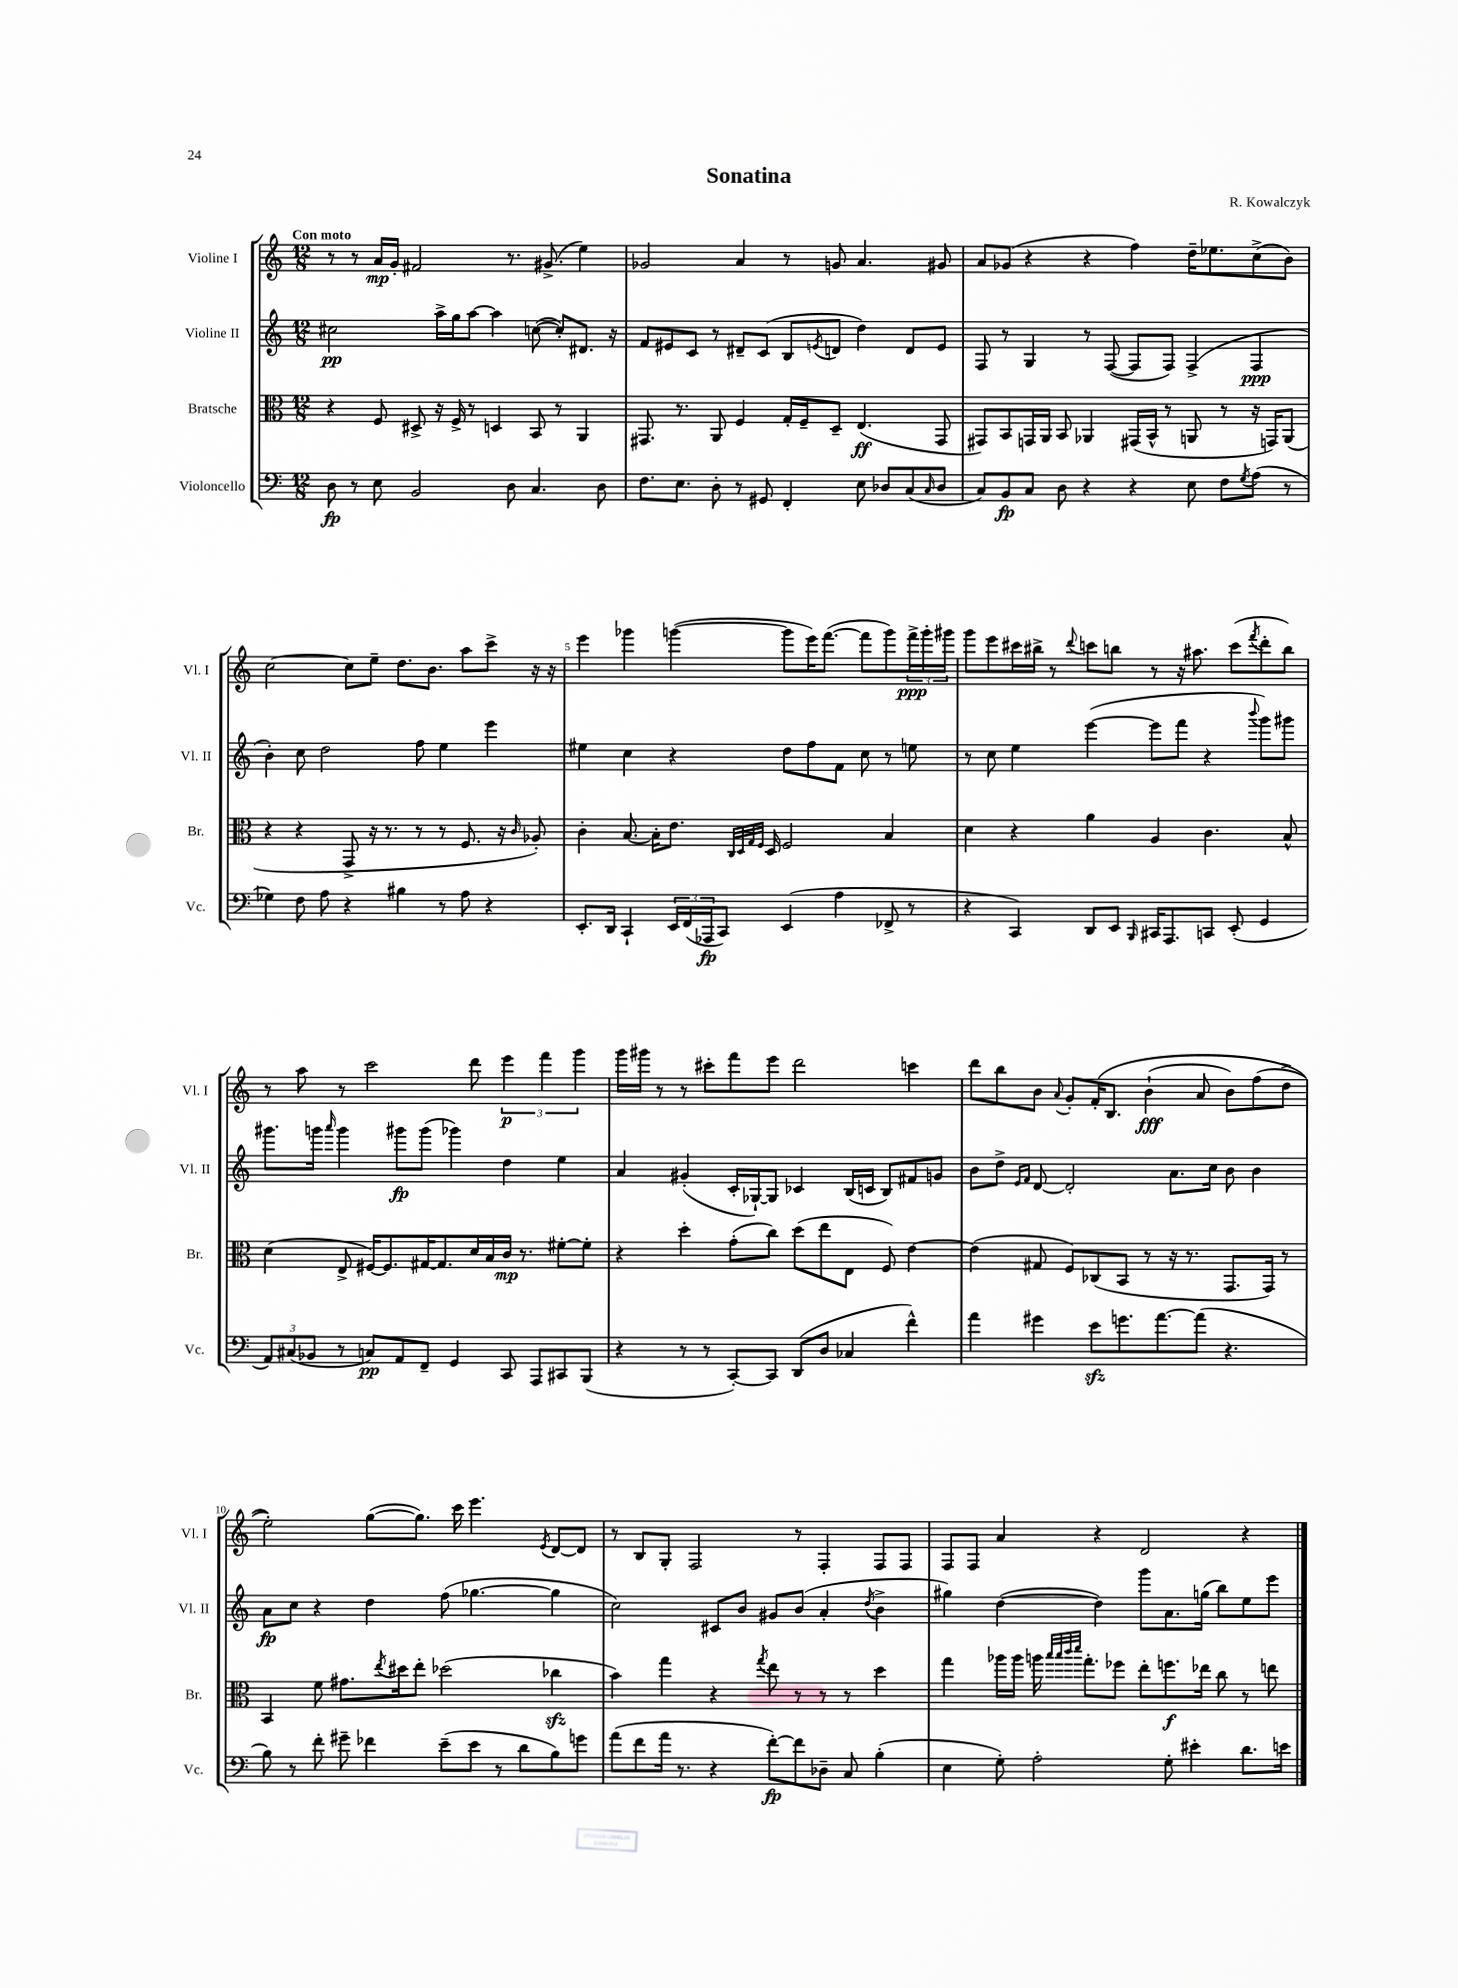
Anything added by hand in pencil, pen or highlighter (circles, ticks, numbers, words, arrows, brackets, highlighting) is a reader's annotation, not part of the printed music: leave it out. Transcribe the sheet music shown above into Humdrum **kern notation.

**kern	**dynam	**kern	**dynam	**kern	**dynam	**kern	**dynam
*part4	*part4	*part3	*part3	*part2	*part2	*part1	*part1
*staff4	*staff4	*staff3	*staff3	*staff2	*staff2	*staff1	*staff1
*I"Violoncello	*	*I"Bratsche	*	*I"Violine II	*	*I"Violine I	*
*I'Vc.	*	*I'Br.	*	*I'Vl. II	*	*I'Vl. I	*
*clefF4	*	*clefC3	*	*clefG2	*	*clefG2	*
*k[]	*	*k[]	*	*k[]	*	*k[]	*
*M12/8	*	*M12/8	*	*M12/8	*	*M12/8	*
=1	=1	=1	=1	=1	=1	=1	=1
!	!	!	!	!	!	!LO:TX:a:B:t=Con moto	!
8D\	fp	4r	.	2cc#X\	pp	8r	.
8r	.	.	.	.	.	8r	.
8E\	.	8F/	.	.	.	16a/LL	mp
.	.	.	.	.	.	16g'/JJ	.
2BB/	.	8D#X^/	.	.	.	2f#X/	.
.	.	16r	.	16aa^\LL	.	.	.
.	.	16F^/	.	16gg\J	.	.	.
.	.	8r	.	[8aa\J	.	.	.
.	.	4Dn/	.	4aa\]	.	.	.
8D\	.	.	.	.	.	8.r	.
4.C/	.	8BB/	.	([8ccn\	.	.	.
.	.	.	.	.	.	(8.g#X^/	.
.	.	8r	.	8cc'/L])	.	.	.
.	.	4AA/	.	8.d#X/J	.	4ee\)	.
8D\	.	.	.	.	.	.	.
.	.	.	.	16r	.	.	.
=2	=2	=2	=2	=2	=2	=2	=2
8.F\L	.	8.GG#X/	.	8f/L	.	2g-X/	.
.	.	.	.	8e#X/	.	.	.
8.E\J	.	8.r	.	.	.	.	.
.	.	.	.	8c/J	.	.	.
8D'\	.	8AA/	.	8r	.	.	.
8r	.	4F/	.	8d#X~/L	.	4a/	.
8GG#X/	.	.	.	(8c/J	.	.	.
4FF'/	.	16G'/LL	.	8B/L	.	8r	.
.	.	16F~/J	.	.	.	.	.
.	.	.	.	8qen/	.	.	.
.	.	8D~/J	.	8dn/J	.	8gn/	.
8E\	.	(4.E/	ff	4dd\)	.	4.a/	.
8D-X/L	.	.	.	.	.	.	.
(8C/	.	.	.	8d/L	.	.	.
16qqC/	.	.	.	.	.	.	.
8D-/J	.	8GG#/	.	8e/J	.	8g#X/	.
=3	=3	=3	=3	=3	=3	=3	=3
8C/L)	.	8GG#X/L)	.	8F/	.	8a/L	.
8BB/	fp	8BB/	.	8r	.	(8g-X/J	.
8C/J	.	16GGn/L	.	4G/	.	4r	.
.	.	16AA/JJ	.	.	.	.	.
8D\	.	8BB/	.	.	.	.	.
4r	.	4AA-X/	.	8r	.	4r	.
.	.	.	.	([8F/	.	.	.
4r	.	(16GG#X/LL	.	8F/L]	.	4ff\)	.
.	.	16BB^^/JJ	.	.	.	.	.
.	.	8r	.	8F/J)	.	.	.
8E\	.	8AAn/	.	(4F^/	.	16dd~\KL	.
.	.	.	.	.	.	8.ee-X\	.
8F\L	.	8r	.	.	.	.	.
8qG/	.	.	.	.	.	.	.
(8A\J	.	16r	.	4F/	ppp	(8cc^\	.
.	.	16GGn/KL)	.	.	.	.	.
8r	.	(8AA/J	.	.	.	8b\J)	.
!!LO:LB:g=z
=4	=4	=4	=4	=4	=4	=4	=4
4G-X\)	.	4r	.	4b'\)	.	[2cc\	.
8F\	.	4r	.	8cc\	.	.	.
8A\	.	.	.	2dd\	.	.	.
4r	.	8GG^/	.	.	.	8cc\L]	.
.	.	16r	.	.	.	8ee~\J	.
.	.	8.r	.	.	.	.	.
4B#X\	.	.	.	.	.	8.dd\L	.
.	.	8r	.	8ff\	.	.	.
.	.	.	.	.	.	8.b\J	.
8r	.	8r	.	4ee\	.	.	.
8A\	.	8.F/	.	.	.	8aa\L	.
4r	.	.	.	4eee\	.	8ccc^\J	.
.	.	16r	.	.	.	.	.
.	.	16qqc/	.	.	.	.	.
.	.	8A-X'/)	.	.	.	16r	.
.	.	.	.	.	.	16r	.
=5	=5	=5	=5	=5	=5	=5	=5
8.EE'/L	.	4c'\	.	4ee#X\	.	4eee\	.
16DD/Jk	.	.	.	.	.	.	.
4CC`/	.	[8.B/	.	4cc\	.	4ggg-X\	.
.	.	16B'\KL]	.	.	.	.	.
24EE/LL	.	8.e\J	.	4r	.	([4gggn\	.
(24FF/	.	.	.	.	.	.	.
24AAA-X/J	fp	.	.	.	.	.	.
8CC/J)	.	.	.	.	.	.	.
.	.	32qqC/LLL	.	.	.	.	.
.	.	32qqD/	.	.	.	.	.
.	.	32qqG/	.	.	.	.	.
.	.	32qqF/JJJ	.	.	.	.	.
.	.	16D/	.	.	.	.	.
(4EE/	.	2F/	.	8dd\L	.	8ggg\L]	.
.	.	.	.	8ff\	.	16eee\K)	.
.	.	.	.	.	.	([8.fff\J	.
4A\	.	.	.	8f\J	.	.	.
.	.	.	.	8cc\	.	8fff\L]	.
8FF-X^/	.	4B/	.	8r	.	8ggg\)	.
8r	.	.	.	8een\	.	24fff^\L	ppp
.	.	.	.	.	.	24ggg'\	.
.	.	.	.	.	.	24ggg#X\JJ	.
=6	=6	=6	=6	=6	=6	=6	=6
4r	.	4d\	.	8r	.	8ggg\L	.
.	.	.	.	8cc\	.	8eee\	.
4CC/)	.	4r	.	4ee\	.	16ccc#X\L	.
.	.	.	.	.	.	16bb#X^\JJ	.
.	.	.	.	.	.	8r	.
.	.	.	.	.	.	8qqddd/	.
8DD/L	.	4a\	.	([4eee\	.	8cccn\L	.
8EE/J	.	.	.	.	.	8bbn\J	.
16qqBBB/	.	.	.	.	.	.	.
16CC#X/KL	.	4A/	.	8eee\L]	.	8r	.
8.AAA/	.	.	.	.	.	.	.
.	.	.	.	8fff\J	.	16r	.
.	.	.	.	.	.	8.aa#X\	.
8CCn/J	.	4.c\	.	4r	.	.	.
(8EE'/	.	.	.	.	.	(8ccc\L	.
.	.	.	.	8qqbbb/	.	8qfff/	.
4GG/	.	.	.	8ggg\L)	.	8ddd'\	.
.	.	8B^^/	.	8ggg#X\J	.	8bb\J)	.
!!LO:LB:g=z
=7	=7	=7	=7	=7	=7	=7	=7
12AA/L)	.	(4d\	.	8.ggg#X\L	.	8r	.
(12C#X/	.	.	.	.	.	.	.
.	.	.	.	.	.	8aa\	.
12BB-X/J	.	.	.	.	.	.	.
.	.	.	.	16gggn\Jk	.	.	.
.	.	.	.	16qqaaa/	.	.	.
8r	.	8E^/	.	4ggg\	.	8r	.
8Cn/L)	pp	[16F#X/KL)	.	.	.	2ccc\	.
.	.	8.F#/]	.	.	.	.	.
8AA/	.	.	.	8ggg#X\L	fp	.	.
8FF~/J	.	[16G#X/K	.	(8ggg#\J	.	.	.
.	.	8.G#/]	.	.	.	.	.
4GG/	.	.	.	4ggg-X\)	.	.	.
.	.	16d/L	.	.	.	8ddd\	.
.	.	16B/	.	.	.	.	.
8CC/	.	16c/JJ	mp	4dd\	.	6eee\	p
.	.	8.r	.	.	.	.	.
8AAA/L	.	.	.	.	.	.	.
.	.	.	.	.	.	6fff\	.
8CC#X/	.	[8f#X'\L	.	4ee\	.	.	.
.	.	.	.	.	.	6ggg\	.
(8BBB/J	.	8f#'\J]	.	.	.	.	.
=8	=8	=8	=8	=8	=8	=8	=8
4r	.	4r	.	4a/	.	16ggg\LL	.
.	.	.	.	.	.	16ggg#X\JJ	.
.	.	.	.	.	.	8r	.
8r	.	4dd'\	.	(4g#X'/	.	8r	.
8r	.	.	.	.	.	8ccc#X'\L	.
[8CC'/L)	.	(8g'\L	.	16c'/LL	.	8fff\	.
.	.	.	.	[16G-X`/J)	.	.	.
8CC/J]	.	8cc\J)	.	8G-/J]	.	8eee\J	.
(8DD/L	.	(8dd\L	.	4c-X/	.	2ddd\	.
8D/J	.	8ee\	.	.	.	.	.
4C-X/	.	8E\J	.	(16B/LL	.	.	.
.	.	.	.	16cn/JJ	.	.	.
.	.	8F/)	.	8B/L)	.	.	.
4f^^\)	.	[4e\	.	8f#X/	.	4cccn\	.
.	.	.	.	8gn/J	.	.	.
=9	=9	=9	=9	=9	=9	=9	=9
4a\	.	(4e\]	.	8b\L	.	8ddd\L	.
.	.	.	.	8dd^\J	.	8bb\	.
.	.	.	.	16qqe/LL	.	.	.
.	.	.	.	16qqf/JJ	.	.	.
4g#X\	.	8G#X/	.	[8d/	.	8b\J	.
.	.	.	.	.	.	8qqa/	.
.	.	8F/L)	.	2d'/]	.	8g'/L	.
8ezz\L	.	(8C-X/	.	.	.	(16f'/K	.
.	.	.	.	.	.	8.B/J	.
8.gn\	.	8BB/J	.	.	.	.	.
.	.	8r	.	.	.	(4b`\	fff
[8.a\	.	.	.	.	.	.	.
.	.	16r	.	8.a\L	.	.	.
.	.	8.r	.	.	.	.	.
(8a\J]	.	.	.	.	.	8a/	.
.	.	.	.	16cc\Jk	.	.	.
4.r	.	8.GG/L	.	8b\	.	8b\L)	.
.	.	.	.	4b\	.	(8ff\	.
.	.	16GG/Jk)	.	.	.	.	.
.	.	8r	.	.	.	8dd^\J	.
!!LO:LB:g=z
=10	=10	=10	=10	=10	=10	=10	=10
8B\)	.	4BB/	.	8a\L	fp	2ee'\))	.
8r	.	.	.	8cc\J	.	.	.
8f'\	.	8f\	.	4r	.	.	.
8g#X~\	.	8.g#X\L	.	.	.	.	.
4f-X\	.	.	.	4dd\	.	([8gg\L	.
.	.	8qee/	.	.	.	.	.
.	.	16dd#X\k	.	.	.	.	.
.	.	8ee'\J	.	.	.	8.gg\J])	.
(8e~\L	.	(2dd-X\	.	(8ff\	.	.	.
.	.	.	.	.	.	16ccc\	.
8e\J	.	.	.	[4.gg-X\	.	4.eee\	.
8r	.	.	.	.	.	.	.
8d\L	.	.	.	.	.	.	.
.	.	.	.	.	.	8qe/	.
8B\)	.	4cc-Xzz\	.	4gg-\]	.	[8d/L	.
8gn\J	.	.	.	.	.	8d/J]	.
=11	=11	=11	=11	=11	=11	=11	=11
(8a\L	.	4b\)	.	2cc\)	.	8r	.
8f\	.	.	.	.	.	8B/L	.
16a\Jk	.	4gg\	.	.	.	8G'/J	.
8.r	.	.	.	.	.	.	.
.	.	.	.	.	.	2F/	.
4r	.	4r	.	8c#X/L	.	.	.
.	.	.	.	8b/J	.	.	.
.	.	8qgg/	.	.	.	.	.
[8f'\L)	fp	8ee\	.	8g#X/L	.	.	.
8f\]	.	8r	.	(8b/J	.	8r	.
8D-X~\J	.	8r	.	4a'/	.	4F'/	.
8C/	.	8r	.	.	.	.	.
.	.	.	.	8qdd/	.	.	.
(4B'\	.	4dd\	.	4b^\	.	8F/L	.
.	.	.	.	.	.	8F/J	.
=12	=12	=12	=12	=12	=12	=12	=12
4E\	.	4gg\	.	4gg#X\)	.	8F/L	.
.	.	.	.	.	.	8F/J	.
8G'\)	.	16aa-X\LL	.	([4dd\	.	4a/	.
.	.	16aa-\JJ	.	.	.	.	.
2A'\	.	16aan\	.	.	.	.	.
.	.	32qqbb/LLL	.	.	.	.	.
.	.	32qqbb/	.	.	.	.	.
.	.	32qqccc/	.	.	.	.	.
.	.	32qqddd/JJJ	.	.	.	.	.
.	.	8.gg'\L	.	.	.	.	.
.	.	.	.	4dd\])	.	4r	.
.	.	8ff-X\J	.	.	.	.	.
.	.	8ee'\L	.	8ggg\L	.	2d/	.
8G'\	.	8.ffn\	f	8.a\	.	.	.
4e#X'\	.	.	.	.	.	.	.
.	.	16ee-X\Jk	.	(16ggn\Jk	.	.	.
.	.	8cc\	.	8bb\L)	.	.	.
8.d\L	.	8r	.	8ee\	.	4r	.
.	.	8een\	.	8eee\J	.	.	.
16en\Jk	.	.	.	.	.	.	.
==	==	==	==	==	==	==	==
*-	*-	*-	*-	*-	*-	*-	*-
